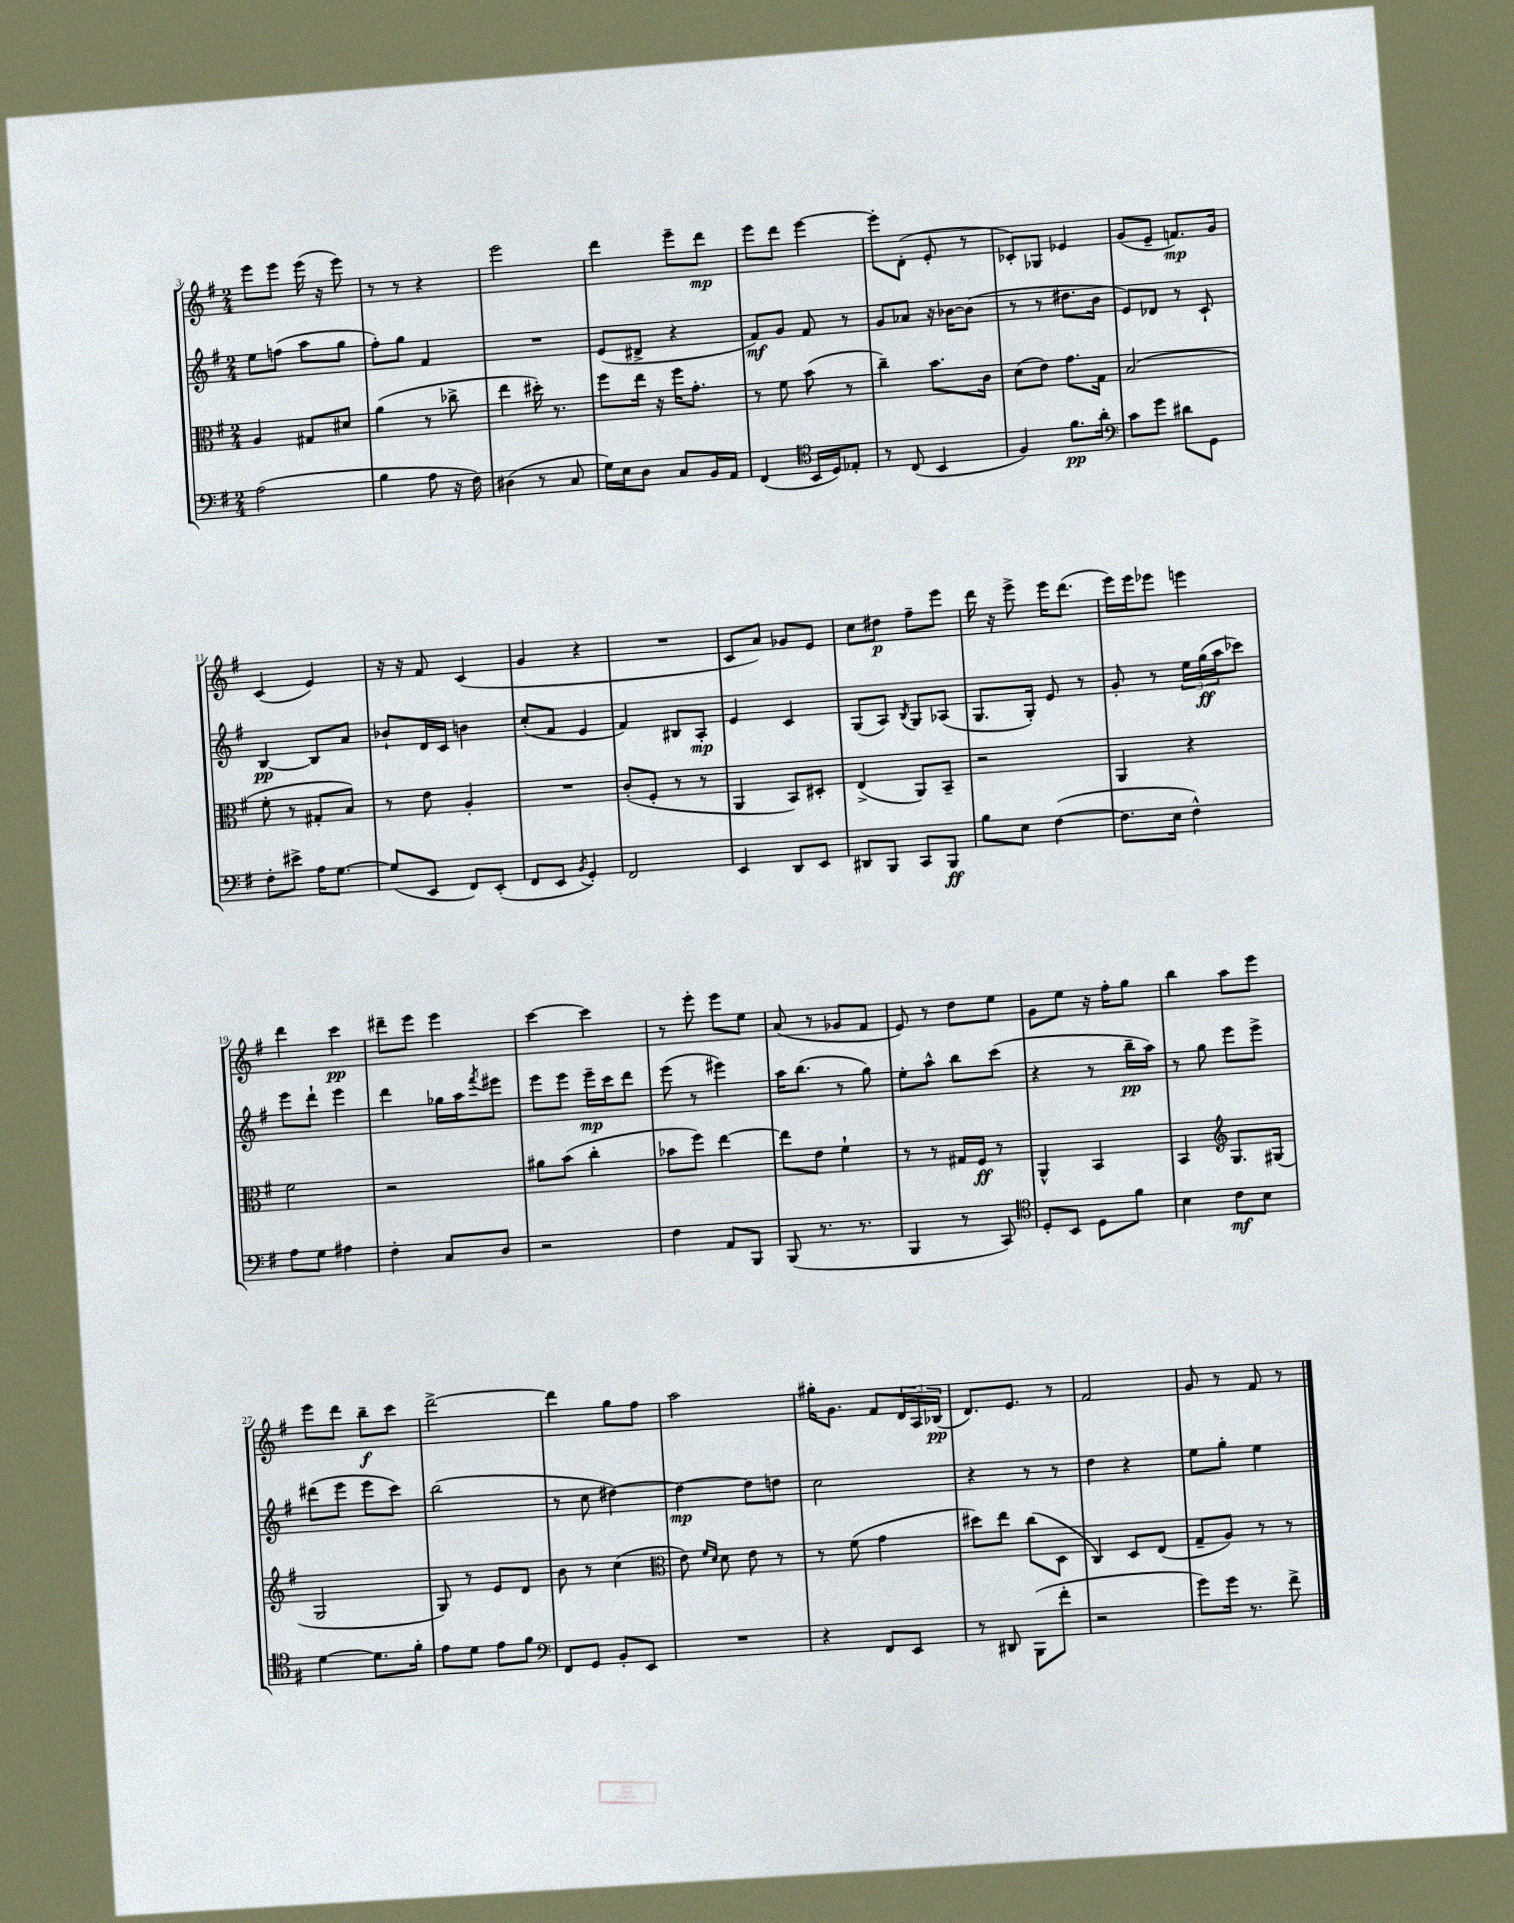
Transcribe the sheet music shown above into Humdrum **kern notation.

**kern	**dynam	**kern	**dynam	**kern	**dynam	**kern	**dynam
*part4	*part4	*part3	*part3	*part2	*part2	*part1	*part1
*staff4	*staff4	*staff3	*staff3	*staff2	*staff2	*staff1	*staff1
*clefF4	*	*clefC3	*	*clefG2	*	*clefG2	*
*k[f#]	*	*k[f#]	*	*k[f#]	*	*k[f#]	*
*M2/4	*	*M2/4	*	*M2/4	*	*M2/4	*
=3	=3	=3	=3	=3	=3	=3	=3
(2A\	.	4A/	.	8ee\L	.	8eee\L	.
.	.	.	.	(8ffn\J	.	8eee\J	.
.	.	8G#X/L	.	8aa\L	.	(16eee\	.
.	.	.	.	.	.	16r	.
.	.	8d#X/J	.	8gg\J	.	8eee\)	.
=4	=4	=4	=4	=4	=4	=4	=4
4B\	.	(4a\	.	8ff#'\L)	.	8r	.
.	.	.	.	8gg\J	.	8r	.
8A\	.	8r	.	4f#/	.	4r	.
16r	.	8cc-X^\	.	.	.	.	.
16F#\)	.	.	.	.	.	.	.
=5	=5	=5	=5	=5	=5	=5	=5
(4D#X\	.	4ee\	.	2r	.	2eee\	.
8r	.	16dd#X'\)	.	.	.	.	.
.	.	8.r	.	.	.	.	.
8C/	.	.	.	.	.	.	.
=6	=6	=6	=6	=6	=6	=6	=6
16G\LL)	.	8ff#\L	.	(8e/L	.	4ddd\	.
16E\J	.	.	.	.	.	.	.
8D\J	.	16ee\Jk	.	8d#X^/J	.	.	.
.	.	16r	.	.	.	.	.
8C/L	.	16ff#\KL	.	4r	.	8eee~\L	.
.	.	8.g'\J	.	.	.	.	.
16BB/L	.	.	.	.	.	8ddd\J	mp
16AA/JJ	.	.	.	.	.	.	.
=7	=7	=7	=7	=7	=7	=7	=7
(4FF#/	.	8r	.	8f#/L)	mf	8eee\L	.
.	.	8f#\	.	8g/J	.	8ddd\J	.
*clefC4	*	*	*	*	*	*	*
16BB/LL	.	(8b\	.	8f#/	.	[4eee\	.
16D/J)	.	.	.	.	.	.	.
8E-X'/J	.	8r	.	8r	.	.	.
=8	=8	=8	=8	=8	=8	=8	=8
8r	.	4cc~\)	.	8g/L	.	8eee'\L]	.
(8C/	.	.	.	8a-X/J	.	(8d'\J	.
4BB/	.	8.b\L	.	16r	.	8e'/	.
.	.	.	.	[16b-X\KL	.	.	.
.	.	.	.	(8b-\J]	.	8r	.
.	.	16c\Jk	.	.	.	.	.
=9	=9	=9	=9	=9	=9	=9	=9
4F#/)	.	(8d\L	.	8r	.	8c-X'/L)	.
.	.	8e\J)	.	8r	.	8G-X/J	.
8.f#\L	pp	8.g\L	.	8.dd#X\L	.	4e-X/	.
16a'\Jk	.	16G\Jk	.	16b\Jk	.	.	.
=10	=10	=10	=10	=10	=10	=10	=10
*clefF4	*	*	*	*	*	*	*
8c\L	.	(2B/	.	8e/L)	.	(8g/L	.
8g\J	.	.	.	8d-X/J	.	8e~/J	.
8d#X\L	.	.	.	8r	.	8.fn/L)	mp
8GG\J	.	.	.	8c`/	.	.	.
.	.	.	.	.	.	16g/Jk	.
!!LO:LB:g=z
=11	=11	=11	=11	=11	=11	=11	=11
8F#'\L	.	8f#'\	.	[4B/	pp	(4c/	.
8e#X^\J	.	8r	.	.	.	.	.
16A\KL	.	8G#X'/L	.	8B/L]	.	4e/)	.
[8.G\J	.	.	.	.	.	.	.
.	.	8B/J)	.	8a/J	.	.	.
=12	=12	=12	=12	=12	=12	=12	=12
(8G/L]	.	8r	.	8b-X`/L	.	16r	.
.	.	.	.	.	.	16r	.
8EE/J	.	8e\	.	16d/L	.	8f#/	.
.	.	.	.	16c/JJ	.	.	.
8FF#/L)	.	4A'/	.	4bn\	.	(4c/	.
(8EE'/J	.	.	.	.	.	.	.
=13	=13	=13	=13	=13	=13	=13	=13
8FF#/L	.	2r	.	(8cc'/L	.	4g/	.
8EE/J	.	.	.	8f#/J	.	.	.
8qBB/	.	.	.	.	.	.	.
4GG'/)	.	.	.	4e/	.	4r	.
=14	=14	=14	=14	=14	=14	=14	=14
2FF#/	.	(8c'/L	.	4f#/)	.	2r	.
.	.	8F#'/J	.	.	.	.	.
.	.	8r	.	8B#X/L	.	.	.
.	.	8r	.	8A'/J	mp	.	.
=15	=15	=15	=15	=15	=15	=15	=15
4EE/	.	4AA/	.	4e/	.	8c/L	.
.	.	.	.	.	.	8a/J)	.
8DD/L	.	8BB/L)	.	4c/	.	8g-X/L	.
8EE/J	.	8D#X'/J	.	.	.	8e/J	.
=16	=16	=16	=16	=16	=16	=16	=16
8DD#X/L	.	(4E^/	.	(8G/L	.	8cc\L	.
8BBB/J	.	.	.	8A/J)	.	8dd#X\J	p
.	.	.	.	8qB/	.	.	.
8CC/L	.	8AA/L)	.	8G/L	.	8ff#~\L	.
8BBB/J	ff	8BB~/J	.	(8A-X/J	.	8eee\J	.
=17	=17	=17	=17	=17	=17	=17	=17
8B\L	.	2r	.	8.G/L	.	16ddd\	.
.	.	.	.	.	.	16r	.
8E\J	.	.	.	.	.	8eee^\	.
.	.	.	.	16G'/Jk)	.	.	.
([4F#\	.	.	.	8e/	.	16eee\KL	.
.	.	.	.	.	.	(8.ddd\J	.
.	.	.	.	8r	.	.	.
=18	=18	=18	=18	=18	=18	=18	=18
8.F#\L]	.	4AA/	.	8g'/	.	16eee\LL)	.
.	.	.	.	.	.	16eee\J	.
.	.	.	.	8r	.	8eee-X\J	.
16E\Jk	.	.	.	.	.	.	.
4F#^^\)	.	4r	.	24ee\LL	.	4eeen\	.
.	.	.	.	(24gg\	ff	.	.
.	.	.	.	24aa\J	.	.	.
.	.	.	.	8ccc-X\J)	.	.	.
!!LO:LB:g=z
=19	=19	=19	=19	=19	=19	=19	=19
8A\L	.	2f#\	.	8eee\L	.	4ddd\	.
8G\J	.	.	.	8ddd`\J	.	.	.
4A#X\	.	.	.	4eee\	.	4ccc\	pp
=20	=20	=20	=20	=20	=20	=20	=20
4F#'\	.	2r	.	4ddd\	.	8ddd#X~\L	.
.	.	.	.	.	.	8eee\J	.
8C/L	.	.	.	16gg-X\LL	.	4eee\	.
.	.	.	.	16aa\J	.	.	.
.	.	.	.	8qfff#/	.	.	.
8D/J	.	.	.	8eee#X\J	.	.	.
=21	=21	=21	=21	=21	=21	=21	=21
2r	.	8a#X\L	.	8eee\L	.	[4ccc\	.
.	.	(8b\J	.	8eee\J	.	.	.
.	.	4cc'\	.	16eee~\LL	mp	4ccc\]	.
.	.	.	.	16ccc\J	.	.	.
.	.	.	.	8ddd\J	.	.	.
=22	=22	=22	=22	=22	=22	=22	=22
4F#\	.	8b-X\L	.	(8eee\	.	8r	.
.	.	8ff#\J)	.	8r	.	8eee'\	.
8AA/L	.	[4ee\	.	4eee#X\)	.	8eee\L	.
8BBB/J	.	.	.	.	.	8ee\J	.
=23	=23	=23	=23	=23	=23	=23	=23
(8BBB/	.	8ee\L]	.	16aa\KL	.	(8a/	.
.	.	.	.	(8.bb\J	.	.	.
8.r	.	8e\J	.	.	.	8r	.
.	.	4f#`\	.	8r	.	8g-X/L	.
8.r	.	.	.	.	.	.	.
.	.	.	.	8gg\)	.	8f#/J	.
=24	=24	=24	=24	=24	=24	=24	=24
4BBB/	.	8r	.	8ee'\L	.	8e/)	.
.	.	8r	.	8aa^^\J	.	8r	.
8r	.	16G#X/LL	.	8bb\L	.	8dd\L	.
.	.	16F#/JJ	ff	.	.	.	.
8CC/)	.	8r	.	(8ccc\J	.	8ee\J	.
=25	=25	=25	=25	=25	=25	=25	=25
*clefC4	*	*	*	*	*	*	*
8D'/L	.	4AA^^/	.	4r	.	8g\L	.
8BB/J	.	.	.	.	.	8ee\J	.
8D\L	.	4BB/	.	8r	.	16r	.
.	.	.	.	.	.	16ff#'\KL	.
8f#\J	.	.	.	16bb~\LL	pp	8gg\J	.
.	.	.	.	16aa\JJ)	.	.	.
=26	=26	=26	=26	=26	=26	=26	=26
4B\	.	4BB/	.	8r	.	4bb\	.
.	.	.	.	8gg\	.	.	.
*	*	*clefG2	*	*	*	*	*
8c\L	mf	8.G/L	.	8eee\L	.	8aa\L	.
8B\J	.	.	.	8eee^\J	.	8eee\J	.
.	.	(16G#X/Jk	.	.	.	.	.
!!LO:LB:g=z
=27	=27	=27	=27	=27	=27	=27	=27
[4d\	.	2G/	.	(8ddd#X\L	.	8eee\L	.
.	.	.	.	8eee\J	.	8ddd\J	.
8.d\L]	.	.	.	8eee\L	.	8bb~\L	f
.	.	.	.	8ccc\J)	.	8ccc\J	.
16f#'\Jk	.	.	.	.	.	.	.
=28	=28	=28	=28	=28	=28	=28	=28
8e\L	.	8G/)	.	(2bb\	.	[2ddd^\	.
8d\J	.	8r	.	.	.	.	.
8e\L	.	8e/L	.	.	.	.	.
8f#\J	.	8d/J	.	.	.	.	.
=29	=29	=29	=29	=29	=29	=29	=29
*clefF4	*	*	*	*	*	*	*
8FF#/L	.	8b\	.	8r	.	4ddd\]	.
8GG/J	.	8r	.	8cc\	.	.	.
8BB'/L	.	(4cc\	.	[4dd#X\)	.	8gg\L	.
8EE/J	.	.	.	.	.	8ff#\J	.
=30	=30	=30	=30	=30	=30	=30	=30
*	*	*clefC3	*	*	*	*	*
2r	.	8e\)	.	4dd#\_	mp	2aa\	.
.	.	16qqf#/LL	.	.	.	.	.
.	.	16qqd/JJ	.	.	.	.	.
.	.	8d\	.	.	.	.	.
.	.	8e\	.	8dd#\L]	.	.	.
.	.	8r	.	8ddn\J	.	.	.
=31	=31	=31	=31	=31	=31	=31	=31
4r	.	8r	.	2cc\	.	16gg#X'\KL	.
.	.	.	.	.	.	8.g\J	.
.	.	(8f#\	.	.	.	.	.
8FF#/L	.	4g\	.	.	.	8f#/L	.
8EE/J	.	.	.	.	.	24d/L	.
.	.	.	.	.	.	24A/	.
.	.	.	.	.	.	(24B-X/JJ	pp
=32	=32	=32	=32	=32	=32	=32	=32
8r	.	8dd#X\L)	.	4r	.	8.d/L)	.
8DD#X/	.	8ee\J	.	.	.	.	.
.	.	.	.	.	.	8.e/J	.
(8BBB\L	.	(8cc\L	.	8r	.	.	.
8f#'\J	.	8D\J	.	8r	.	8r	.
=33	=33	=33	=33	=33	=33	=33	=33
2r	.	4C/)	.	4dd\	.	2f#/	.
.	.	8D/L	.	4r	.	.	.
.	.	(8E/J	.	.	.	.	.
=34	=34	=34	=34	=34	=34	=34	=34
8g\L)	.	8G~/L	.	8ee\L	.	8g/	.
16g\Jk	.	8A/J)	.	8gg'\J	.	8r	.
8.r	.	.	.	.	.	.	.
.	.	8r	.	4ee\	.	8f#/	.
8f#^\	.	8r	.	.	.	8r	.
==	==	==	==	==	==	==	==
*-	*-	*-	*-	*-	*-	*-	*-
